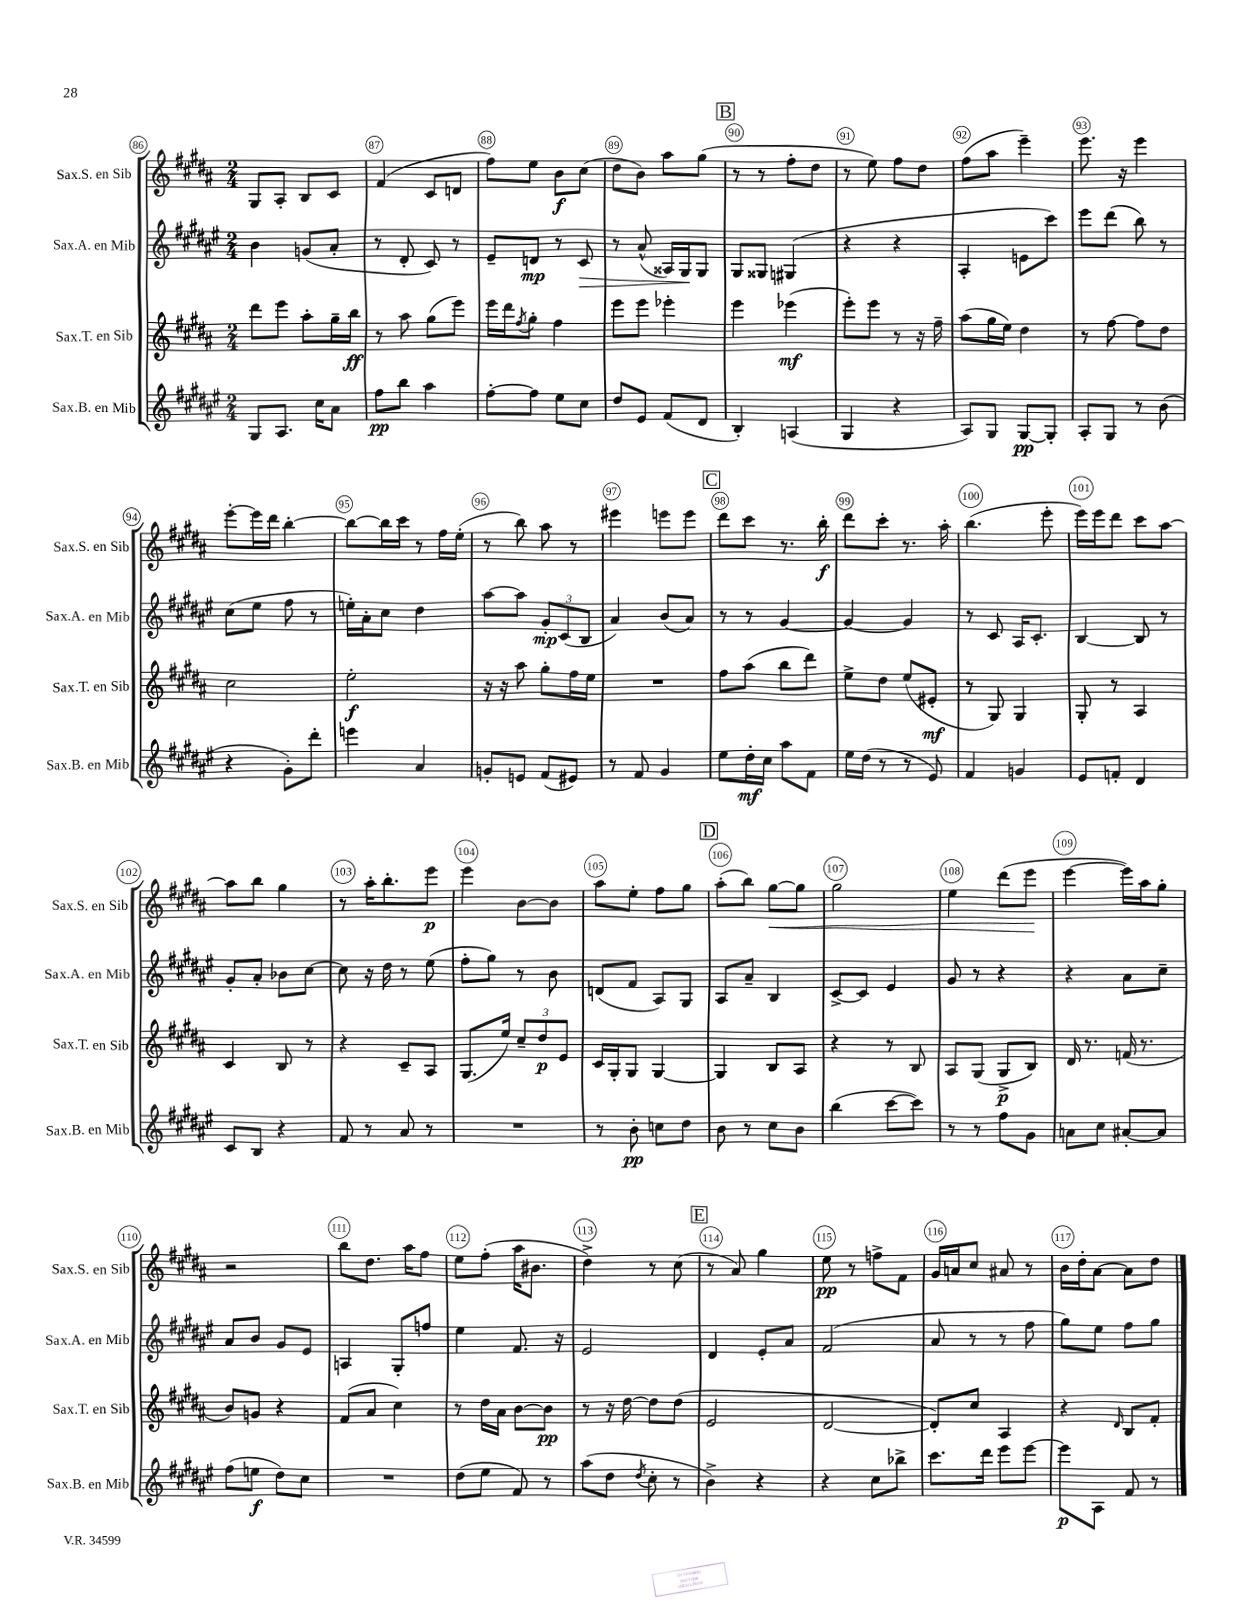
<<
\new StaffGroup <<
\new Staff = "s0" \with { instrumentName = "Sax.S. en Sib" shortInstrumentName = "Sax.S. en Sib" } {
    \clef treble \key b \major \numericTimeSignature \time 2/4
    gis8 ais8-. b8 cis'8 |
    fis'4( cis'8 d'8 |
    fis''8) e''8 b'8\f cis''8( |
    dis''8 b'8) ais''8 gis''8( |
    \mark \markup { \box "B" } r8 r8 fis''8-. dis''8 |
    r8 e''8) fis''8 dis''8 |
    fis''8( ais''8 e'''4--) |
    e'''8. r16 e'''4 |
    e'''8~-. e'''16 dis'''16 b''4~-. |
    b''8~ b''16 cis'''16 r8 fis''16 e''16-.( |
    r8 b''8) ais''8 r8 |
    eis'''4 e'''8 e'''8 |
    \mark \markup { \box "C" } dis'''8 cis'''8 r8. b''16-.\f |
    dis'''8 cis'''8-. r8. ais''16-. |
    b''4.( e'''8-. |
    e'''16) e'''16 dis'''8 cis'''8 ais''8~ |
    ais''8 b''8 gis''4 |
    r8 ais''16-. b''8.-. e'''8\p |
    e'''4 b'8~ b'8 |
    ais''8 e''8-. fis''8 gis''8 |
    \mark \markup { \box "D" } ais''8-.( b''8) gis''8~\< gis''8 |
    gis''2 |
    e''4 dis'''8( e'''8\! |
    e'''4~ e'''16) ais''16 gis''8-. |
    r2 |
    b''8 dis''8. ais''16 fis''8 |
    e''8 fis''8-.( ais''16 bis'8. |
    dis''4->) r8 cis''8( |
    \mark \markup { \box "E" } r8 ais'8) gis''4 |
    e''8\pp r8 f''8-> fis'8 |
    gis'16 a'16 cis''8 ais'8 r8 |
    b'16 dis''16-. ais'8~ ais'8 dis''8 \bar "|." |
}
\new Staff = "s1" \with { instrumentName = "Sax.A. en Mib" shortInstrumentName = "Sax.A. en Mib" } {
    \clef treble \key fis \major \numericTimeSignature \time 2/4
    b'4 g'8( ais'8-. |
    r8 dis'8-. cis'8) r8 |
    eis'8-- d'8\mp r8 cis'8\> |
    r8 ais'8-^( aisis16) gis16\! gis8 |
    \mark \markup { \box "B" } gis8 gisis8 gis4( |
    r4 r4 |
    ais4-. e'8 cis'''8) |
    eis'''8 dis'''8( b''8) r8 |
    cis''8( eis''8 fis''8 r8 |
    e''16-.) ais'16-. cis''8 dis''4 |
    ais''8~ ais''8 \tuplet 3/2 { gis'8-.\mp cis'8( b8 } |
    ais'4) b'8( ais'8) |
    \mark \markup { \box "C" } r8 r8 gis'4~ |
    gis'4~ gis'4 |
    r8 cis'8 ais16 cis'8.-. |
    b4~ b8 r8 |
    gis'8-. ais'8-. bes'8 cis''8~ |
    cis''8 r16 dis''16 r8 eis''8( |
    fis''8-. gis''8) r8 b'8 |
    d'8( fis'8 ais8) gis8 |
    \mark \markup { \box "D" } ais8 ais'8-- b4 |
    cis'8~-> cis'8 eis'4 |
    gis'8 r8 r4 |
    r4 ais'8 cis''8-- |
    ais'8 b'8 gis'8 eis'8 |
    a4 gis8-. f''8 |
    eis''4 fis'8. r16 |
    eis'2 |
    \mark \markup { \box "E" } dis'4 eis'8-. ais'8 |
    fis'2( |
    ais'8 r8 r8 fis''8 |
    gis''8) eis''8 fis''8 gis''8 \bar "|." |
}
\new Staff = "s2" \with { instrumentName = "Sax.T. en Sib" shortInstrumentName = "Sax.T. en Sib" } {
    \clef treble \key b \major \numericTimeSignature \time 2/4
    dis'''8 e'''8 ais''8-. gis''16-- b''16\ff |
    r8 ais''8 gis''8( e'''8) |
    e'''16 dis'''16 \acciaccatura { fis''8 } gis''8-. fis''4 |
    e'''8 e'''8 ees'''4-. |
    \mark \markup { \box "B" } e'''4 ees'''4\mf( |
    e'''8-.) e'''8 r8 r16 fis''16-- |
    ais''8( gis''16 e''16) dis''4 |
    r8 fis''8~ fis''8 dis''8 |
    cis''2 |
    e''2-.\f |
    r16 r16 ais''8 gis''8-. fis''16 e''16 |
    R2 |
    \mark \markup { \box "C" } fis''8 ais''8( b''8 dis'''8) |
    e''8-> dis''8 e''8( eis'8-.\mf |
    r8 gis8) gis4 |
    gis8-. r8 ais4 |
    cis'4 b8 r8 |
    r4 cis'8-- ais8 |
    gis8.( e''16) \tuplet 3/2 { cis''8-- dis''8\p e'8 } |
    cis'16 gis16-. gis8 gis4~ |
    \mark \markup { \box "D" } gis4 b8 ais8 |
    r4 r8 b8 |
    ais8 gis8( gis8->\p b8) |
    dis'16 r8. f'16( r8. |
    b'8) g'8 r4 |
    fis'8( ais'8 cis''4) |
    r8 dis''16 ais'16 b'8~ b'8\pp |
    r8 r16 dis''16~ dis''8 dis''8( |
    \mark \markup { \box "E" } e'2 |
    dis'2~ |
    dis'8-.) cis''8 ais4 |
    r4 \grace { dis'16 } b8 fis'8-. \bar "|." |
}
\new Staff = "s3" \with { instrumentName = "Sax.B. en Mib" shortInstrumentName = "Sax.B. en Mib" } {
    \clef treble \key fis \major \numericTimeSignature \time 2/4
    gis8 ais8. cis''16 ais'8 |
    fis''8\pp b''8 ais''4 |
    fis''8~-. fis''8 eis''8 cis''8 |
    dis''8 eis'8 fis'8( dis'8 |
    \mark \markup { \box "B" } b4-.) a4( |
    gis4 r4 |
    ais8) gis8 gis8~\pp gis8-. |
    ais8-. gis8 r8 b'8( |
    r4 gis'8-.) dis'''8-. |
    e'''4 ais'4 |
    g'8-. e'8 fis'8( eis'8) |
    r8 fis'8 gis'4 |
    \mark \markup { \box "C" } eis''8 dis''16-.\mf cis''16 ais''8 fis'8 |
    eis''16 dis''16( r8 r8 eis'8) |
    fis'4 g'4 |
    eis'8 f'8-. dis'4 |
    cis'8 b8 r4 |
    fis'8 r8 ais'8 r8 |
    R2 |
    r8 b'8-.\pp c''8 dis''8 |
    \mark \markup { \box "D" } b'8 r8 cis''8 b'8 |
    b''4( cis'''8~ cis'''8) |
    r8 r8 fis''8 gis'8 |
    a'8 cis''8 ais'8~-. ais'8 |
    fis''8( e''8\f dis''8) cis''8 |
    R2 |
    dis''8( eis''8 fis'8) r8 |
    ais''8( dis''8 \acciaccatura { dis''8 } cis''8-. r8 |
    \mark \markup { \box "E" } b'4->) r4 |
    r4 cis''8 bes''8-> |
    cis'''8. dis'''16 eis'''8 eis'''8~ |
    eis'''8\p ais8 fis'8 r8 \bar "|." |
}
>>
>>
\layout { \context { \Score currentBarNumber = #86 \override BarNumber.break-visibility = ##(#f #t #t) barNumberVisibility = #all-bar-numbers-visible \override BarNumber.stencil = #(make-stencil-circler 0.1 0.3 ly:text-interface::print) } }
